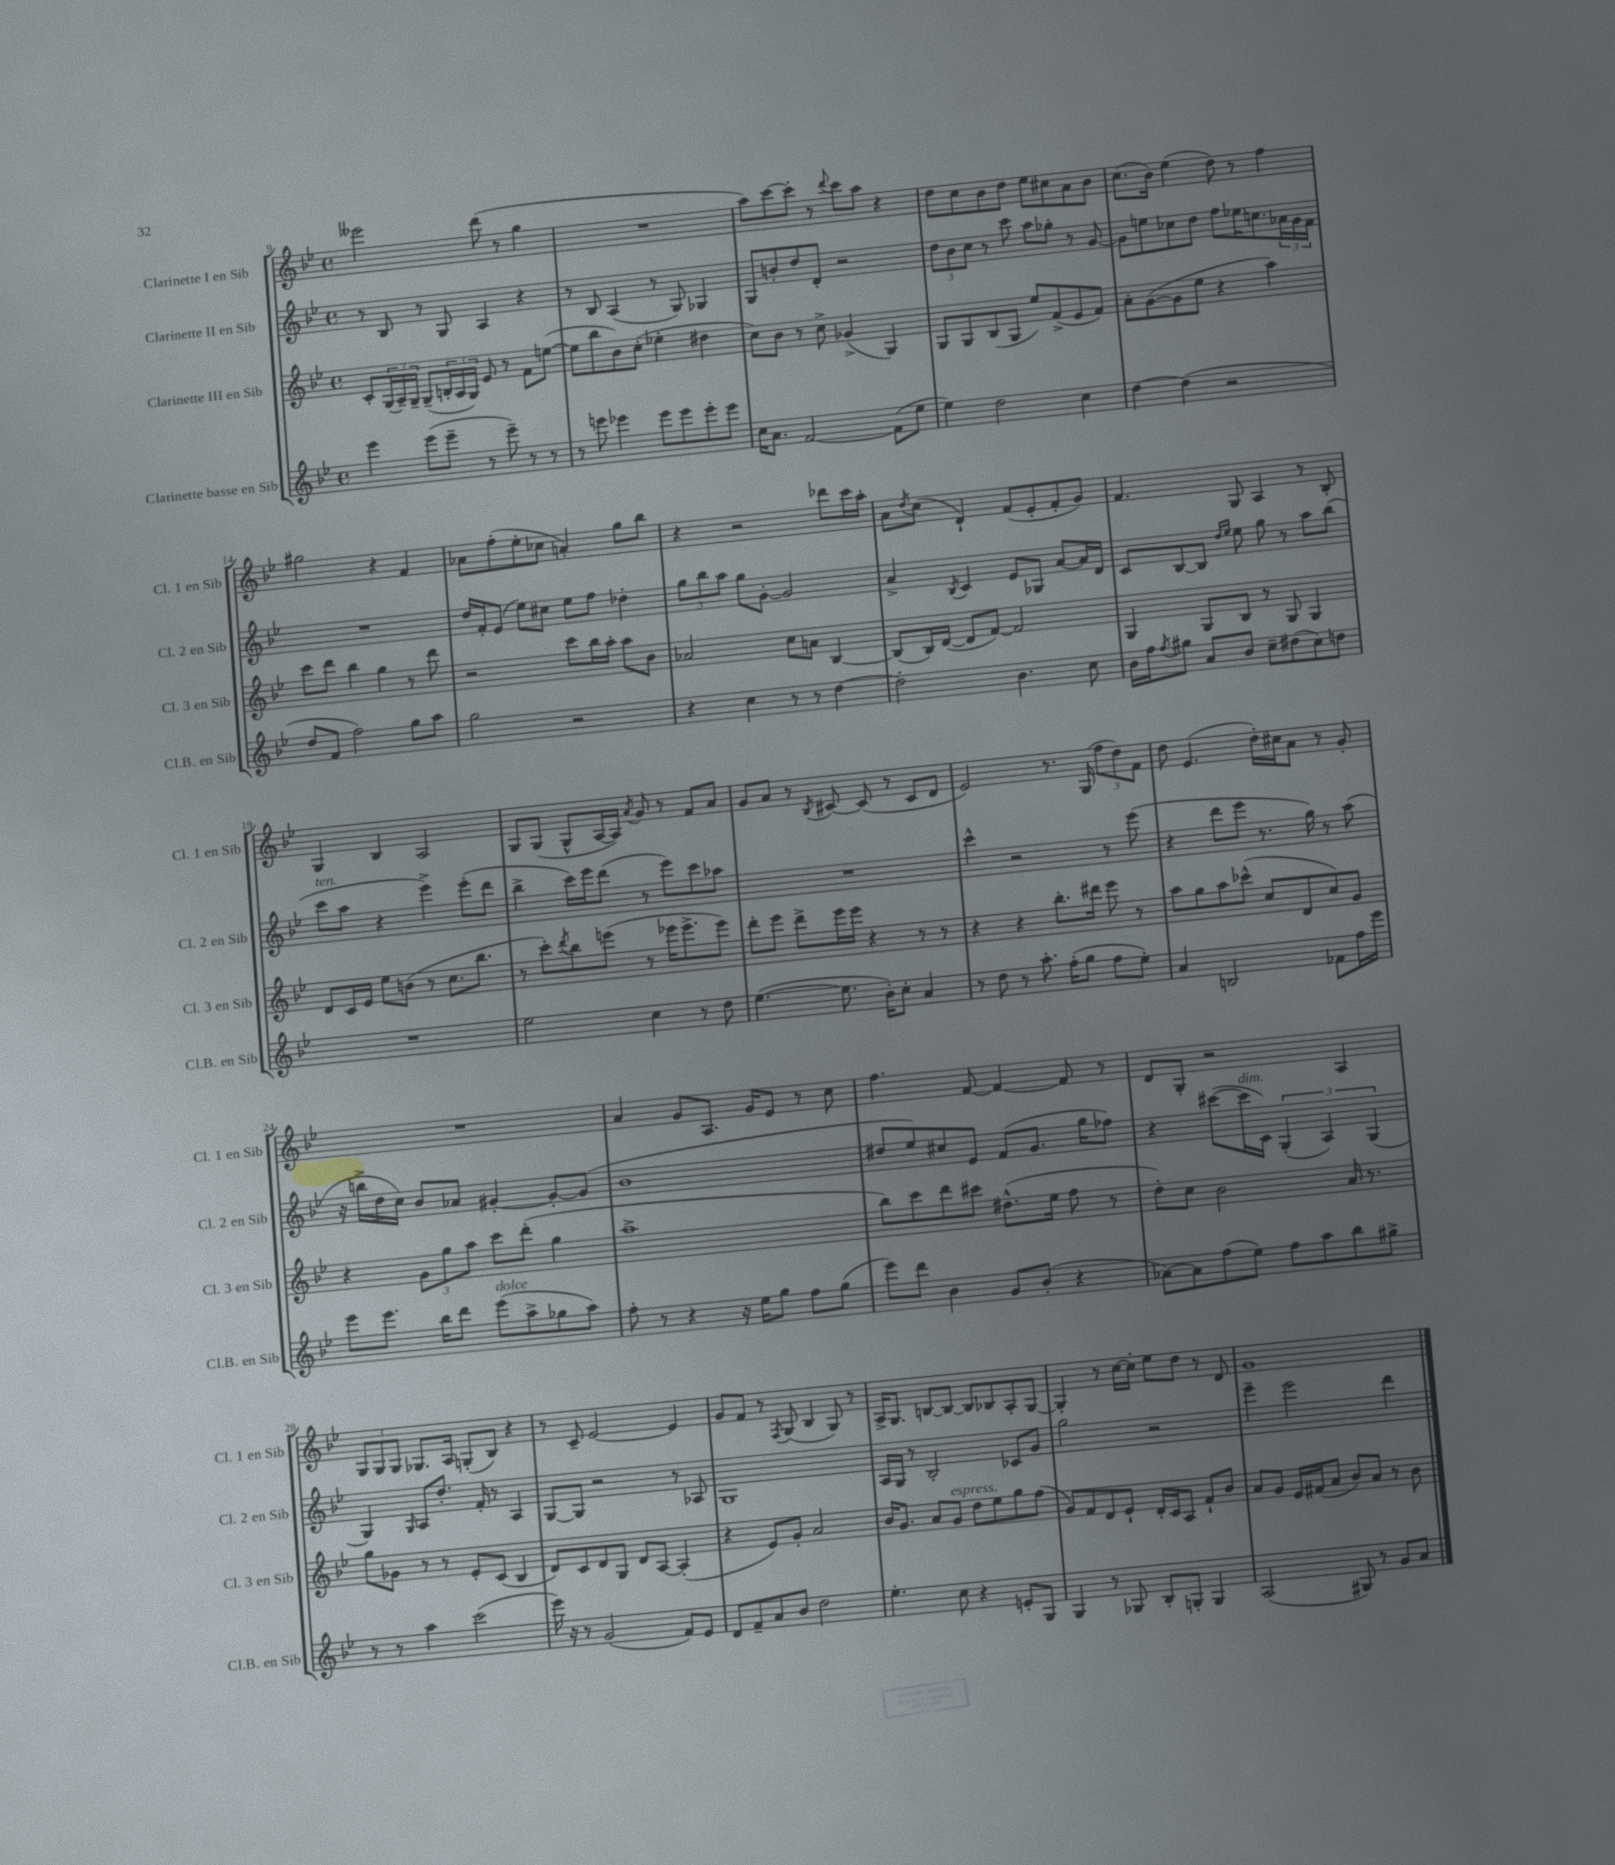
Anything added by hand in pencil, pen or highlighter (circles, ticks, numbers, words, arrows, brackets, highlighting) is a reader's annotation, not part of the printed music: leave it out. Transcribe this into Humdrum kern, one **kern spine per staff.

**kern	**kern	**kern	**kern
*staff4	*staff3	*staff2	*staff1
*clefG2	*clefG2	*clefG2	*clefG2
*k[b-e-]	*k[b-e-]	*k[b-e-]	*k[b-e-]
*M4/4	*M4/4	*M4/4	*M4/4
*met(c)	*met(c)	*met(c)	*met(c)
4eee-\	8c'/L	8r	2eee--\
.	(24G/L	8B-/	.
.	24A~/)	.	.
.	24G~/JJ	.	.
(8eee-\L	(8G~/L	8r	.
8eee-~\J	24B'/L	8G/	.
.	24A/	.	.
.	24G/JJ)	.	.
8r	8e-/	4A/	(8ddd\
8eee-~\)	8r	.	8r
8r	8f\L	4r	4gg\
8r	([8ee\J	.	.
=	=	=	=
8r	8ee\]L	8r	1r
8eee\	8bb-\	8B-/	.
4eee-\	8b-\)	(4A/	.
.	(8cc'\J	.	.
8eee-\L	4ee-'\	8r	.
8eee-\	.	8G/)	.
8eee-'\	4dd#\	4G-/	.
8eee-\J	.	.	.
=	=	=	=
16cc\LK	8cc\L)	8G/L	8aa\L)
8.a\J	.	.	.
.	8b-\J	8b'/	[8ccc\
[2f/	8r	8dd/	8ccc'\]J
.	8cc^\	8d'/J	8r
.	.	.	8qqddd/
.	(4g-^/	2r	8ccc\L
.	.	.	8aa\J
(8f\]L	4G/)	.	4r
8ee-\J	.	.	.
=	=	=	=
4ee-\)	8G/L	12dd\L	8dd\L
.	.	12b-\	.
.	8G/	.	8cc\
.	.	12cc\J	.
2dd\	(8B-/	8r	8b-\
.	8G/J	8ccc\	8dd\J
.	8ee-/L)	8aa\L	8ee-\L
.	(8f^/	8gg-'\J	8cc#\
4cc\	8e-/	8r	8a\
.	8f/J)	[8g/	8b-\J
=	=	=	=
[4dd\	8a'\L	8g\]L	(8.cc\L
.	([8g\	8ee\	.
.	.	.	16b-\Jk)
(4dd\]	8g\]	8cc-\	(4ee-\
.	8ee-\J	8dd\J	.
2r	4r	8ff\L	8dd\)
.	.	16ee-\K	8r
.	.	8.cc\	.
.	4aa\)	.	4ff\
.	.	24a-\L	.
.	.	24g\	.
.	.	24f\JJ	.
=	=	=	=
8dd/L	8ccc\L	1r	2gg#\
8f/J	8ddd\J	.	.
2ff\)	4bb-\	.	.
.	4gg\	.	4r
8gg\L	8r	.	4f/
8aa\J	8ddd\	.	.
=	=	=	=
2gg\	2r	16dd/LL	8a-\L
.	.	16f'/J	.
.	.	(8e-/J	(8ff'\
.	.	8ee-\L)	8ee-'\
.	.	8cc#\J	8cc-\J
2r	8ccc\L	8ee-\L	4a'/)
.	16bb-\L	8ff\J	.
.	16aa'\JJ	.	.
.	8aa\L	4dd-'\	8gg\L
.	8b-\J	.	8bb-\J
=	=	=	=
4r	2a-/	12gg\L	4r
.	.	12bb-\	.
.	.	12aa\J	.
4cc\	.	8gg\L	2r
.	.	[8g'\J	.
8r	8cc\L	2g/]	.
8r	8a\J	.	.
[4dd\	[4B-/	.	8ddd-\L
.	.	.	16ccc\L
.	.	.	16aa'\JJ
=	=	=	=
2dd'\]	(8B-/]L	4a^/	8a\L
.	.	.	8qdd/
.	16B-/L)	.	(8cc\J
.	([16d/JJ	.	.
.	.	8qB-/	.
.	8d/]L	4c/	4d`/)
.	[8f/J)	.	.
4.b-\	2f/]	8e-/L	(8f/L
.	.	8G-/J	8e-'/
.	.	[8a/L	8f'/
8cc\	.	16a/]L	8g/J)
.	.	16d/JJ	.
=	=	=	=
16b-\LL	4G/	8c/L	4.f/
16ff\J	.	.	.
8qff/	.	.	.
8gg#\J	.	[8B-/	.
8a/L	8G/L	8B-/]J	.
.	.	16qqdd/LL	.
.	.	16qqee-/JJ	.
8b-/J	8B-/J	8ee-\	8G/
8cc~\L	8r	8gg\	4A/
(8dd#\	8G/	8r	.
8cc\)	4G/	8aa\L	8r
8dd\J	.	(8bb-\J	8B-'/
=	=	=	=
1r	8d/L	8ccc\L	4G/
.	16c/L	8aa\J	.
.	16e-/JJ	.	.
.	8ee-\L	4r	4B-/
.	(8b\J	.	.
.	8r	4eee-^\)	2A/
.	8.cc\L	.	.
.	.	(8eee-'\L	.
.	8.bb-\J	.	.
.	.	8ddd\J	.
=	=	=	=
2ee-\	8r	4bb-^\	8G/L
.	8ccc'\L)	.	(8G/J
.	8qddd/	.	.
.	8bb-\	16ccc\LL)	8G^^/L
.	.	16eee-\J	.
.	(8eee\J	(8ddd\J	[16A/L
.	.	.	16A/]JJ)
.	.	.	8qa/
4cc\	8r	8r	8g/
.	16eee-\LK	8eee-\L)	8r
.	8.eee-^\	.	.
8r	.	8ccc\	8f/L
8dd\	8eee-\J)	8aa-\J	8a/J
=	=	=	=
([4.ee-\	8ddd'\L	1r	8g/L
.	8eee-\J	.	8a/J
.	8ddd^\L	.	8r
.	.	.	8qB-/
8.ee-\]	16eee-\L	.	[8c#/
.	16eee-\JJ	.	.
.	4r	.	(8c#/]
16b-'\LK)	.	.	.
8cc'\J	.	.	8r
4a/	8r	.	8c#/L
.	8r	.	8d/J
=	=	=	=
8r	4r	4ccc^^\	2e-/)
8dd\	.	.	.
8r	4r	2r	.
8.aa'\	.	.	.
.	8.bb-'\L	.	8.r
(16ff'\LK	.	.	.
8gg\J	.	.	.
.	16ddd#\Jk	.	(16G/
8ff\L	8eee-\	8r	12ff\L
.	.	.	12dd\)
8ee-'\J)	8r	(8eee-\	.
.	.	.	12f\J
=	=	=	=
4a/	8aa\L	4r	8dd\
.	8gg\	.	(4.e-/
2B/	8aa\	8ddd\L	.
.	(8ccc-^^\J	8eee-\J	.
.	8cc/L	8.r	16dd'\LL)
.	.	.	16cc#\J
.	8d/	.	8a\J
.	.	16gg\)	.
8f-\L	8cc/)	8r	8r
16ff\L	8g/J	(8aa\	8g'/
16eee-\JJ	.	.	.
=	=	=	=
8eee-\L	4r	16r	1r
.	.	16bb^\LL	.
8.eee-\J	.	16dd\	.
.	.	16cc\JJ)	.
.	12g\L	8b-/L	.
16bb-\LK	.	.	.
.	12gg\	.	.
8ddd\J	.	8a-/J	.
.	12aa\J	.	.
(8eee-\L	8ccc\L	[4g#'/	.
8aa^\	(8ddd'\J	.	.
8gg-\	4gg\	8g#'/_L	.
8aa\J)	.	(8g#/]J	.
=	=	=	=
8ff'\	1aa^	1b-	4a/
8r	.	.	.
4r	.	.	8g/L
.	.	.	8.A/J
16r	.	.	.
16ee-\LK	.	.	16g/LK
8gg\J	.	.	8e-/J
8ff\L	.	.	8r
(8gg\J	.	.	8cc\
=	=	=	=
8eee-\L)	8bb-\L)	8dd#/L	4.ff\
8ddd\J	8ccc\	8ee-/)	.
4b-\	8ddd\	8cc#/	.
.	8ccc#\J	8e-/J	[8f/
8g/L	(8.dd#^^\L	(8f/L	4f/_
(8b-'/J	.	8.g/J	.
.	16ee-\Jk	.	.
4r	8ff\	.	8f/]
.	.	16gg\LK	.
.	8r	8ff-\J)	8r
=	=	=	=
[8a-\L)	8dd'\L)	4r	8d/L
8a-\]	8cc\J	.	8G'/J
(8ff\	2b-\	([8ccc#\L	2r
8ee-\J)	.	16ccc#\]L	.
.	.	16c\JJ)	.
8ff\L	.	(6G'/	.
8aa\	.	.	.
.	.	6A/)	.
8bb-\	16a/	.	4A/
.	8.r	.	.
.	.	(6G/	.
8gg#^\J	.	.	.
=	=	=	=
8r	8gg\L	4G/)	12G/L
.	.	.	12G/
8r	8g-\J	.	.
.	.	.	12G/J
.	.	16qqG/	.
4aa\	8r	8A/L	8.G-/L
.	8r	8.dd'/J	.
.	.	.	16A/Jk
(2ccc\	8e-'/L	.	(8G'/L
.	.	16f'/	.
.	(8c/J	8r	8B-/J)
.	4B-/	4A/	4r
=	=	=	=
16eee-\)	8d/L)	[8G/L	8r
16r	.	.	.
8r	8c/	8G/]J	8c~/
(2g/	8d/	2r	[2e-/
.	8G/J	.	.
.	8d/L	.	.
.	[8A/J	.	.
8f/L)	(4A'/]	8r	4e-/]
8e-/J	.	8A-/	.
=	=	=	=
8d/L	4r	1G	8g/L
8f~/	.	.	8f/J
8a/	8e-/L)	.	8r
.	.	.	8qF/
8b-/J	8g'/J	.	(8G/
2dd\	2a/	.	4B-/
.	.	.	8G/)
.	.	.	8r
=	=	=	=
4.ee-'\	16b-/LK	16A/LL	16A^/LK
.	8.g/J	16G/JJ	8.G/J
.	.	8r	.
.	8a/L	2B-'/	[8B/L
8cc\	8g/J	.	8B/_J
4r	8dd\L	.	8B/]L
.	8ee-\	.	8B-/
8e'/L	8gg\	8c-/L	8A'/
8G/J	(8ff\J	8g/J	[8G/J
=	=	=	=
4G/	8g/L)	2gg\	4G'/]
.	8f/	.	.
8r	8d/	.	8r
8G-/	8e-`/J	.	[16cc\LL
.	.	.	16cc'\]JJ
8B-'/L	16d'/LL	2r	8ee-\L
.	16c/J	.	.
8G'/J	8A/J	.	8dd\J
4G/	8f`/L	.	8r
.	8b-/J	.	8d/
=	=	=	=
(2A/	8a/L	4eee-~\	1g
.	8g/J	.	.
.	16e-/LL	2eee-\	.
.	(16f#/J	.	.
.	8a/J	.	.
8G#/)	8b-/L)	.	.
8r	8a/J	.	.
8g/L	8r	4ddd\	.
8a/J	8b-\	.	.
==	==	==	==
*-	*-	*-	*-
